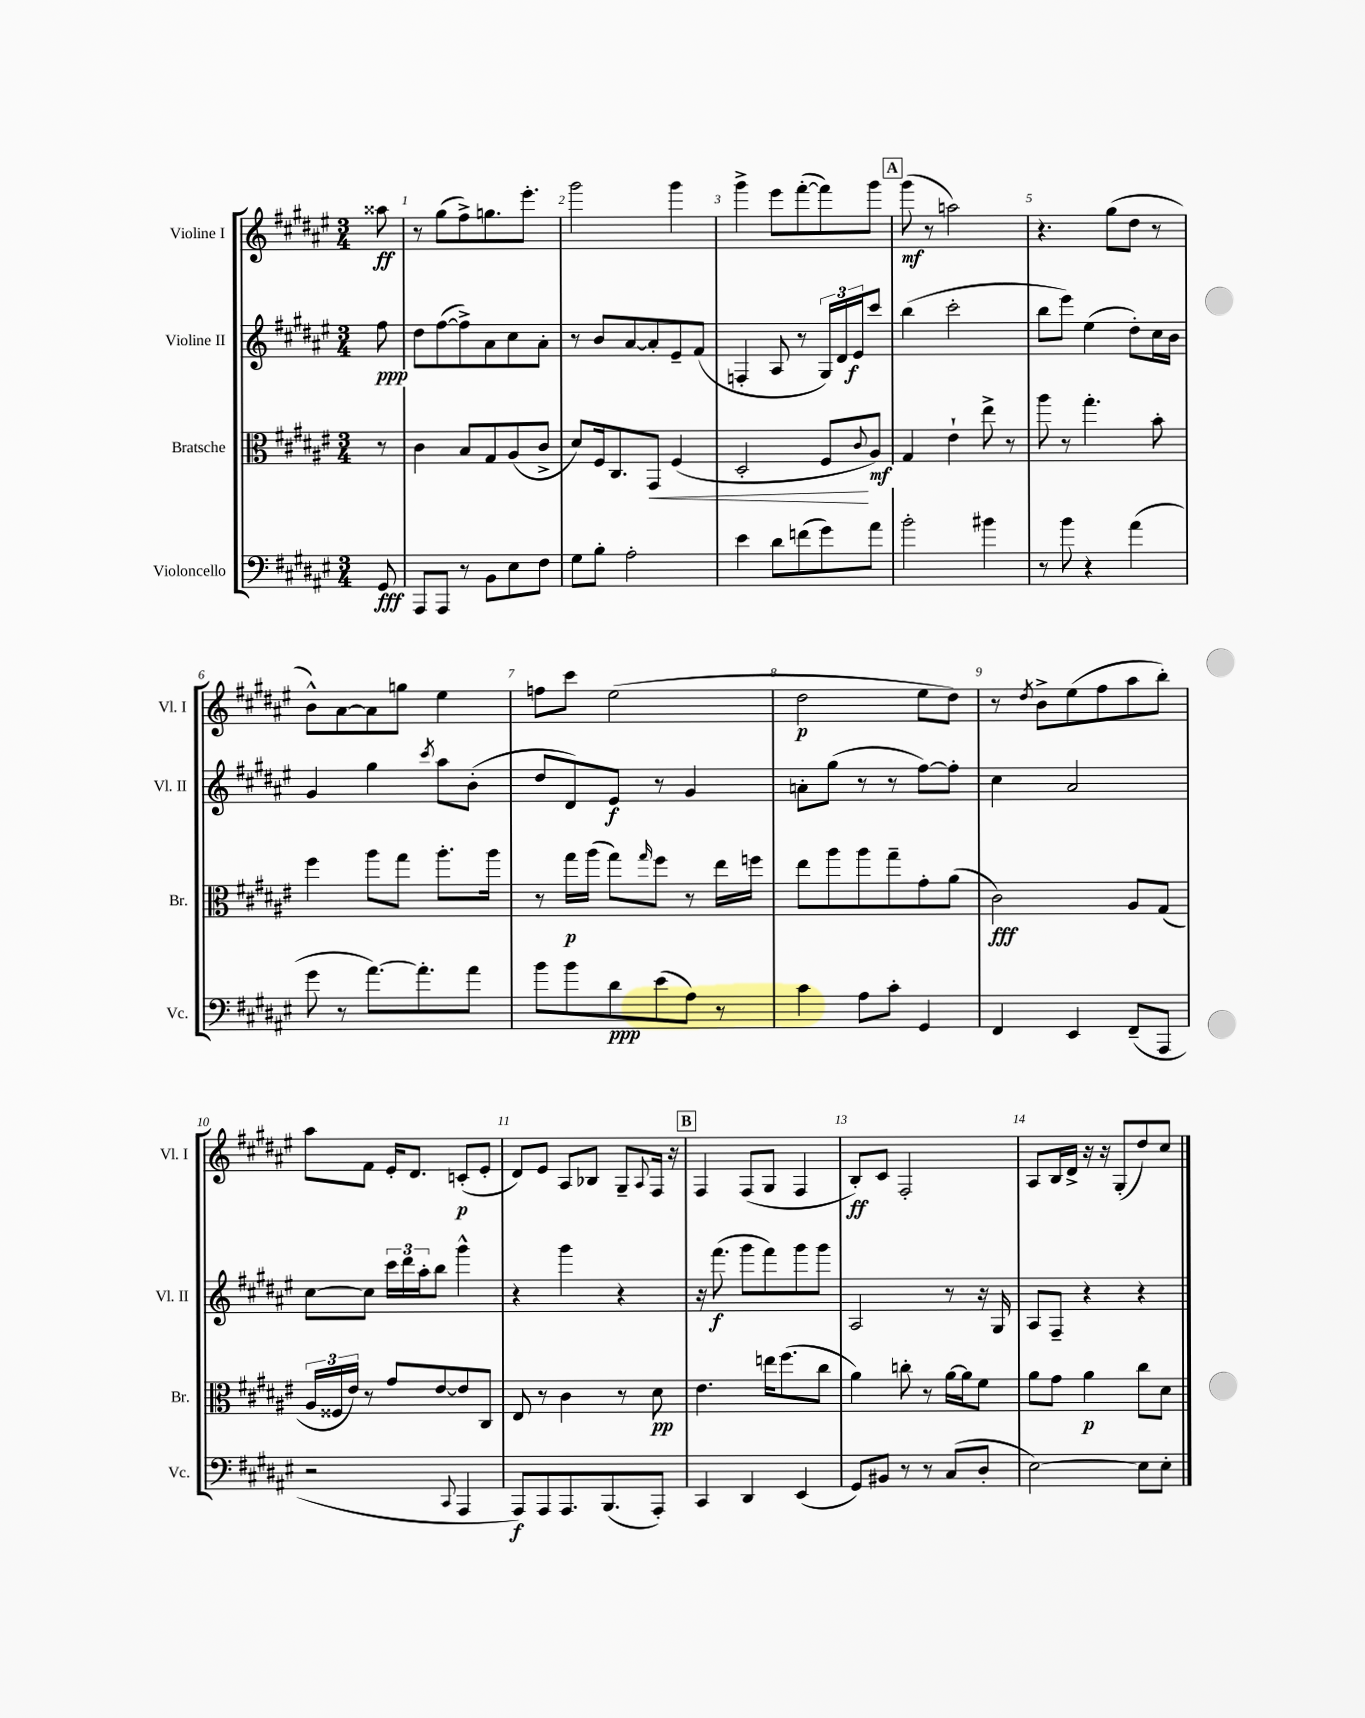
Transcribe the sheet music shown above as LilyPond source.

<<
\new StaffGroup <<
\new Staff = "s0" \with { instrumentName = "Violine I" shortInstrumentName = "Vl. I" } {
    \clef treble \key fis \major \numericTimeSignature \time 3/4 \partial 8
    aisis''8\ff |
    r8 gis''8( fis''8->) g''8. eis'''8.-. |
    gis'''2 gis'''4 |
    gis'''4-> eis'''8 fis'''8~-.( fis'''8) gis'''8 |
    \mark \markup { \box "A" } gis'''8\mf( r8 a''2) |
    r4. gis''8( dis''8 r8 |
    b'8-^) ais'8~ ais'8 g''8 eis''4 |
    f''8 cis'''8 eis''2( |
    dis''2\p eis''8 dis''8) |
    r8 \acciaccatura { dis''8 } b'8-> eis''8( fis''8 ais''8 b''8-.) |
    ais''8 fis'8 eis'16-. dis'8. c'8-.\p( eis'8-. |
    dis'8) eis'8 ais8 bes8 gis8-- \appoggiatura { ais8 } fis16 r16 |
    \mark \markup { \box "B" } fis4 fis8( gis8 fis4 |
    b8-.\ff) cis'8 fis2-. |
    ais8 b16 dis'16-> r16 r16 gis8-.( dis''8) cis''8 \bar "|." |
}
\new Staff = "s1" \with { instrumentName = "Violine II" shortInstrumentName = "Vl. II" } {
    \clef treble \key fis \major \numericTimeSignature \time 3/4 \partial 8
    fis''8\ppp |
    dis''8 fis''8~( fis''8->) ais'8 cis''8 ais'8-. |
    r8 b'8 ais'8~ ais'8-. eis'8-- fis'8( |
    f4-. ais8 r8 \tuplet 3/2 { gis16) dis'16 eis'16\f } cis'''8 |
    \mark \markup { \box "A" } b''4( cis'''2-. |
    b''8 eis'''8) eis''4( dis''8-.) cis''16 b'16 |
    gis'4 gis''4 \acciaccatura { cis'''8 } ais''8 b'8-.( |
    dis''8 dis'8) eis'8\f r8 gis'4 |
    a'8-. gis''8( r8 r8 fis''8~) fis''8-. |
    cis''4 ais'2 |
    cis''8~ cis''8 \tuplet 3/2 { cis'''16 dis'''16 ais''16-. } b''8 gis'''4-^ |
    r4 gis'''4 r4 |
    \mark \markup { \box "B" } r16 fis'''8.\f( gis'''8 fis'''8) gis'''8 gis'''8 |
    ais2 r8 r16 gis16 |
    ais8 fis8-- r4 r4 \bar "|." |
}
\new Staff = "s2" \with { instrumentName = "Bratsche" shortInstrumentName = "Br." } {
    \clef alto \key fis \major \numericTimeSignature \time 3/4 \partial 8
    r8 |
    cis'4 b8 gis8 ais8( cis'8-> |
    dis'8) fis16 cis8. gis,8\< fis4( |
    dis2-. fis8\! \appoggiatura { cis'8 } ais8\mf) |
    \mark \markup { \box "A" } gis4 eis'4-! eis''8-> r8 |
    ais''8 r8 gis''4.-. b'8-. |
    fis''4 ais''8 gis''8 ais''8.-. ais''16 |
    r8 gis''16\p ais''16( gis''8) \grace { gis''16 } fis''8 r8 eis''16 f''16 |
    eis''8 ais''8 ais''8 gis''8-- gis'8-. ais'8( |
    cis'2\fff) ais8 gis8( |
    \tuplet 3/2 { ais16 fisis16 eis'16) } r8 gis'8 eis'8~ eis'8 cis8 |
    eis8 r8 cis'4 r8 dis'8\pp |
    \mark \markup { \box "B" } eis'4. e''16 fis''8.( cis''8 |
    ais'4) c''8-. r8 ais'16~ ais'16 fis'8 |
    ais'8 gis'8 ais'4\p cis''8 dis'8 \bar "|." |
}
\new Staff = "s3" \with { instrumentName = "Violoncello" shortInstrumentName = "Vc." } {
    \clef bass \key fis \major \numericTimeSignature \time 3/4 \partial 8
    gis,8\fff |
    ais,,8 ais,,8 r8 b,8 eis8 fis8 |
    gis8 b8-. ais2-. |
    eis'4 dis'8 f'8( gis'8) ais'8 |
    \mark \markup { \box "A" } b'2-. bis'4 |
    r8 b'8 r4 ais'4( |
    gis'8 r8 ais'8.~) ais'8.-. ais'8 |
    b'8 b'8 dis'8\ppp eis'8( ais8) r8 |
    cis'4 ais8 cis'8-. gis,4 |
    fis,4 eis,4 fis,8--( ais,,8 |
    r2 \appoggiatura { cis,8 } ais,,4 |
    ais,,8\f) ais,,8 ais,,8. b,,8.( ais,,8-.) |
    \mark \markup { \box "B" } cis,4 dis,4 eis,4( |
    gis,8) bis,8 r8 r8 cis8( dis8-. |
    eis2~) eis8 eis8-. \bar "|." |
}
>>
>>
\layout { \context { \Score \override BarNumber.break-visibility = ##(#f #t #t) barNumberVisibility = #all-bar-numbers-visible } }
